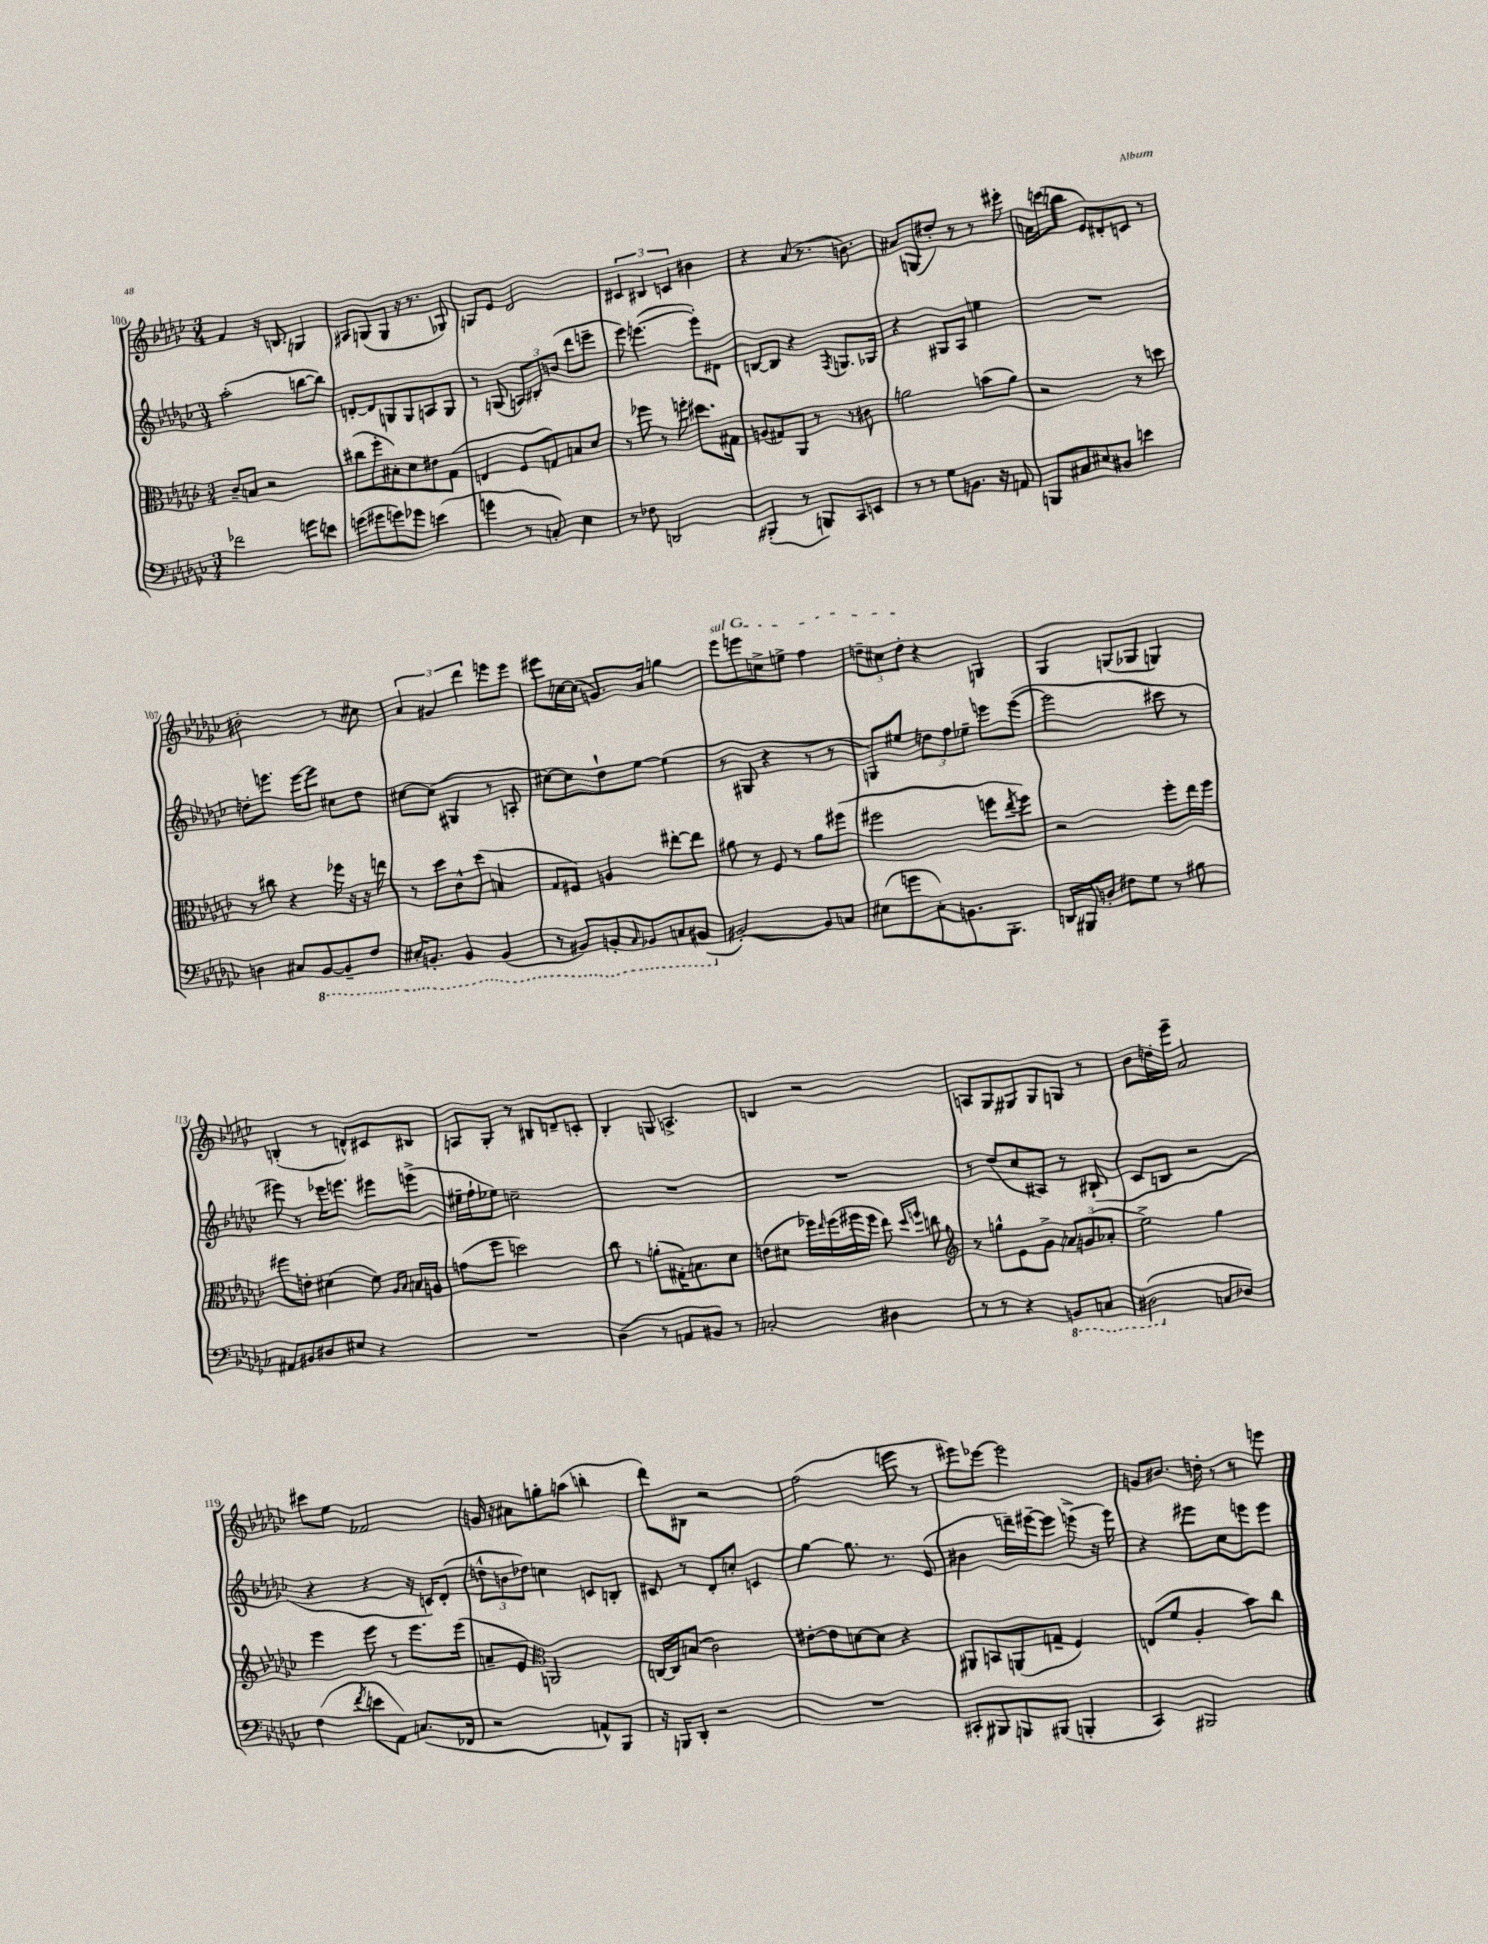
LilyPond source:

<<
\new StaffGroup <<
\new Staff = "s0" {
    \clef treble \key ges \major \numericTimeSignature \time 3/4
    f'4 r16 b8. g4 |
    ais8 g8( g8 r16 r8. ges8) |
    g8 ees'8 des'2 |
    \tuplet 3/2 { cis'4 bis4 c'4 } bis'4 |
    r4 aes'8( r8. b'8.) |
    ais'8 g8( dis''8-.) r8 r8 eis'''8-. |
    a'16 c'''16( b''8 ees'8) dis'8-. c'8 r8 |
    bis'2-. r8 cis''8 |
    \tuplet 3/2 { aes'4 gis'4 des'''4 } e'''8 e'''8 |
    eis'''8 c''16~ c''16( g'8.) aes'16 g''4 |
    \once \override TextSpanner.bound-details.left.text = \markup { \italic "sul G" } ees'''8\startTextSpan e'''8 c''8-> e''8-> f''4 |
    \tuplet 3/2 { d''8-- cis''8 d''8-.\stopTextSpan } r4 g4 |
    ges4 g8( ges8 g4) |
    b4-.( r8 d'8-^) cis'8 bis8 |
    a8 ges8-. r8 bis8 d'8-- c'8-. |
    bes4-. g8 a4.-> |
    b4 r2 |
    a8 ges8 gis8 gis8 g8 r8 |
    bes'8 d''16-. ees'''16-- aes'2 |
    cis'''8 ees''8 fes'2 |
    g'16 r16 ais'8 g''8-. a''8( b''4-. |
    des'''8) bis8 r2 |
    f''2( e'''8 r8 |
    eis'''8) ees'''8~ ees'''2 |
    g'8 bis'8. d''16-. r8 r8 e'''8 \bar "|." |
}
\new Staff = "s1" {
    \clef treble \key ges \major \numericTimeSignature \time 3/4
    aes''2-.( b''8~ b''8) |
    d'8~-. d'8 g8 g8 a8 g8 |
    r8 g8( \tuplet 3/2 { a8) bis8-. b'8( } des'''8 e'''8-- |
    ees'''8) e'''4.~( e'''8-.) dis'8 |
    b8~ b8 r4 \acciaccatura { f8 } g8. ges16 |
    r4 gis8 aes8 e''4 |
    R2. |
    d''8-. e'''8. e'''16~ e'''8 cis''8 d''8 |
    cis''8~ cis''8( gis4 r8 a8-. |
    cis''8~) cis''8 des''8-! ees''8~ ees''4( |
    r8 gis8 r4 r8 r8 |
    g8) eis''8 \tuplet 3/2 { d''8 f''8 ees''8-- } e'''8 e'''8~( |
    e'''2 cis'''8 r8 |
    eis'''8) r8 ees'''16 e'''8. eis'''8 e'''8->( |
    eis''16-- f''16-! ees''8) c''2-- |
    R2. |
    R2. |
    r8 des''8( ces''8 ais8) r8 bis8-!( |
    ces'8 b8 r2 |
    r4 r4 r16 c'16) des'8-.( |
    \tuplet 3/2 { d''8-^ b'8 des''8) } c''4 c'8 b8-. |
    cis'8 r8 des'8-. c''8-. c'4 |
    ges''4~ ges''8. r8. ees'8( |
    bis'4 d'''16--) eis'''16~-- eis'''8 e'''8->( r16 e'''16) |
    r4 eis'''8 ces''8 e'''8 e'''8 \bar "|." |
}
\new Staff = "s2" {
    \clef alto \key ges \major \numericTimeSignature \time 3/4
    ces'8-- b8 r2 |
    cis''8( f''8-. bis8-.) des'8 eis'8 ges8( |
    e4 f8 g8) b8 des'8 |
    r8 fes''8 r8 f''8-. dis''8. gis16 |
    a8( gis8) aes,8 r8 r8 cis'8 |
    a'2 b'8( a'8) |
    r2 r8 d''8 |
    r8 cis''8 r4 fes''16 r16 r16 e''16 |
    r8 des''8 ces'8-^ des''8( b4 |
    ges8 fis8) a4 eis''8~-. eis''8 |
    ais'8 r8 f8 r8 ais'8 fis''8( |
    fis''2 f''8 \acciaccatura { ees''8 } f''8) |
    r2 f''8-. ees''16 f''16 |
    fis''8 e'8-. dis'4( f'8) \grace { aes16 bes16 } b16 a16 |
    g'8( f''8 d''2) |
    ces''8 r8 a'8-.( gis16-.) b8. des'8 |
    e'8( dis'8 fes''16) \grace { ees''16 } fes''16( fis''16 fis''16 ees''8) \grace { des''16 f''16 } c''8 |
    \clef treble r8 g''8-^ ees'8 ges'8-> \tuplet 3/2 { a'8 g'8( aes'8-. } |
    ees''2->) ges''4 |
    ees'''4 ees'''8 r8 ees'''8. ees'''16( |
    a'8-- ees'8) \clef alto a,2 |
    c16~ c16 b8( ces'2) |
    eis'8~-. eis'8 d'8~ d'8 r4 |
    ais,8 b,8 a,8( g8-- f4) |
    e8( f'8 aes4-. bes'8) ces''8 \bar "|." |
}
\new Staff = "s3" {
    \clef bass \key ges \major \numericTimeSignature \time 3/4
    fes'2 g'8 e'8 |
    g'8( gis'8 g'8) ges'8 e'4( |
    g'4 r8 c8-.) ees4 |
    r8 fes8 d,2 |
    bis,,4-.( r8 b,,8) ces,8 e,8 |
    r8 r8 ges8 b,8. r16 a,8 |
    b,,8 cis8 eis8 dis8 e'4 |
    d4 cis8 \ottava #-1 bes,,8~ bes,,8-- f,8 |
    eis,16-. b,,8.-. b,,4 b,,4( |
    r8 bis,,8) b,,8-. \grace { ces,16 } bes,,8 c,8 bis,,8( \ottava #0 |
    bis,2~-.) bis,8 c8 |
    eis8( g'8 ces8-.) b,8. bes,,8.-. |
    d,16 bis,,16 d8-. fis8 ges8 r8 bis8 |
    ais,8 bis,8 dis8 eis8 r4 |
    R2. |
    des4( r8 a,8 bis,8) r8 |
    c2-. dis4 |
    r8 r8 r4 \ottava #-1 b,,8 c,8 |
    dis,2( \ottava #0 c8 des!8) |
    f4( \acciaccatura { f'8 } e'8 aes,8) c8.( fes,16 |
    r2 a,8-^) bes,,8 |
    r16 b,,16 des,8-. r2 |
    R2. |
    cis,8-. bis,,8 b,,8 bis,,8( b,,4-. |
    ces,4) bis,,2 \bar "|." |
}
>>
>>
\layout { \context { \Score currentBarNumber = #100 } }
